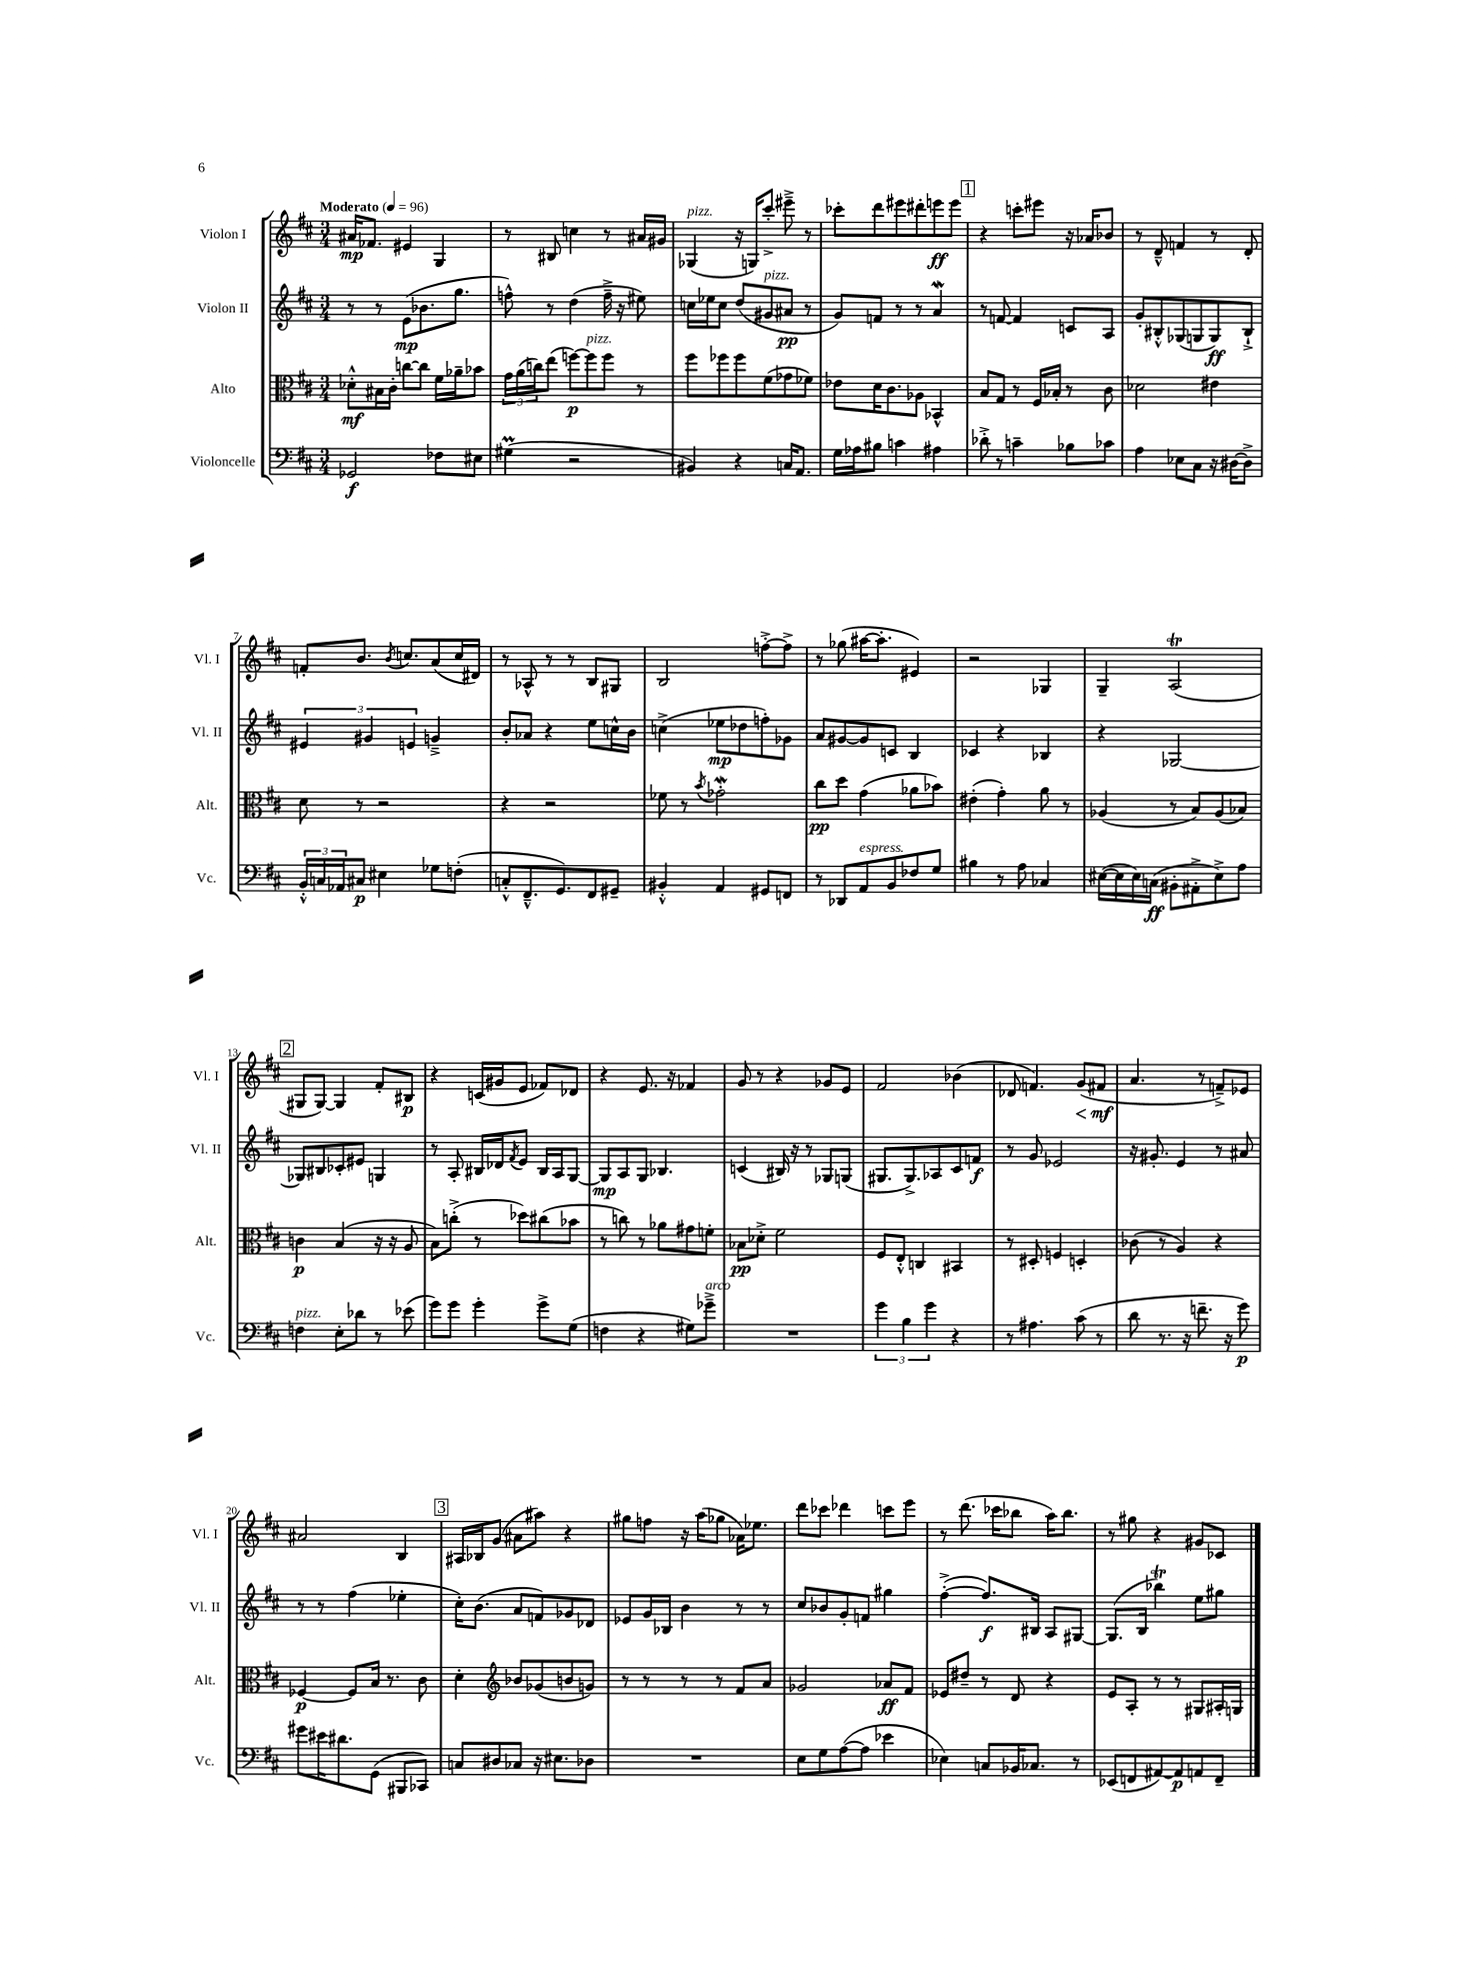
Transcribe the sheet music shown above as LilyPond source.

<<
\new StaffGroup <<
\new Staff = "s0" \with { instrumentName = "Violon I" shortInstrumentName = "Vl. I" } {
    \clef treble \key d \major \numericTimeSignature \time 3/4 \tempo "Moderato" 4 = 96
    ais'16\mp fes'8. eis'4 g4 |
    r8 bis8 c''4 r8 ais'16 gis'16 |
    ges4^\markup { \italic "pizz." }( r16 g16) cis'''8-.-> eis'''8---> r8 |
    ces'''8-. d'''8 eis'''8 dis'''8-. e'''8\ff e'''8 |
    \mark \markup { \box "1" } r4 c'''8-. eis'''8 r16 aes'16 bes'8 |
    r8 d'8---^ f'4 r8 d'8-. |
    f'8-. b'8. \acciaccatura { b'8 } c''8. a'8( c''16 dis'16) |
    r8 aes8-^ r8 r8 b8 gis8 |
    b2 f''8~-.-> f''8-> |
    r8 ges''8( ais''16~ ais''8.-. eis'4) |
    r2 ges4 |
    g4-- a2\trill( |
    \mark \markup { \box "2" } gis8 gis8~) gis4 fis'8-. bis8\p |
    r4 c'16( gis'16 e'8 fes'8) des'8 |
    r4 e'8. r16 fes'4 |
    g'8 r8 r4 ges'8 e'8 |
    fis'2 bes'4( |
    des'8 f'4.) g'8\<( fis'8\mf\! |
    a'4. r8 f'8--->) ees'8 |
    ais'2 b4 |
    \mark \markup { \box "3" } ais16 bes16 g'8( ais'8 ais''8) r4 |
    gis''8 f''8 r16 a''16( ges''8 aes'16) ees''8. |
    d'''8 ces'''8 des'''4 c'''8 e'''8 |
    r8 d'''8.( ces'''16 bes''8 a''16) bes''8. |
    r8 gis''8 r4 gis'8 ces'8 \bar "|." |
}
\new Staff = "s1" \with { instrumentName = "Violon II" shortInstrumentName = "Vl. II" } {
    \clef treble \key d \major \numericTimeSignature \time 3/4
    r8 r8 e'8\mp( bes'8. g''8. |
    f''8-^) r8 d''4( f''16---> r16 eis''8) |
    c''16 ees''16 c''8 d''8( gis'8^\markup { \italic "pizz." } ais'8\pp r8 |
    g'8) f'8 r8 r8 a'4\mordent |
    \mark \markup { \box "1" } r8 f'8~ f'4 c'8 a8 |
    g'8-. bis8-.-^ ges8( g8 g8\ff) bis8-!-> |
    \tuplet 3/2 { eis'4 gis'4 e'4 } g'4---> |
    b'8-. aes'8 r4 e''8 c''16-^ b'16 |
    c''4->( ees''8\mp des''8 f''8-.) ges'8 |
    a'8 gis'8~ gis'8 c'8 b4 |
    ces'4 r4 bes4 |
    r4 ges2~ |
    \mark \markup { \box "2" } ges8 bis8 ces'8-. eis'8 g4 |
    r8 a8-. bis16 des'16 \acciaccatura { fis'8 } e'8 bis16 a16 g8~ |
    g8\mp a8 g8 bes4. |
    c'4( bis16) r16 r8 ges8 g8( |
    gis8. gis8.->) aes8 cis'8 f'8\f |
    r8 g'8 ees'2 |
    r16 gis'8.-. e'4 r8 ais'8 |
    r8 r8 fis''4( ees''4-. |
    \mark \markup { \box "3" } cis''16-.) b'8.( a'8 f'8) ges'8 des'8 |
    ees'8 g'16 bes16 b'4 r8 r8 |
    cis''8 bes'8 g'8-. f'8 gis''4 |
    fis''4~-.->( fis''8.\f) bis16 a8 gis8~ |
    gis8.( b16 bes''4\trill) e''8 gis''8 \bar "|." |
}
\new Staff = "s2" \with { instrumentName = "Alto" shortInstrumentName = "Alt." } {
    \clef alto \key d \major \numericTimeSignature \time 3/4
    des'8-.-^\mf bis16 cis'16-. c''8~ c''8 fis'16 aes'16-- bes'8 |
    \tuplet 3/2 { g'16 a'16( c''16) } e''8( f''8~\p) f''8^\markup { \italic "pizz." } f''8 r8 |
    fis''8 fes''8 fes''8 fis'8( ges'8 fes'8) |
    ees'8 d'16 cis'8. aes8 bes,4-^ |
    \mark \markup { \box "1" } b8 g8 r8 fis16 bes16-. r8 cis'8 |
    des'2 eis'4 |
    d'8 r8 r2 |
    r4 r2 |
    fes'8 r8 \acciaccatura { b'8 } ges'2-.\mordent |
    cis''8\pp d''8 g'4( aes'8 bes'8) |
    eis'4-.( g'4-.) a'8 r8 |
    aes4( r8 b8) aes8( bes8) |
    \mark \markup { \box "2" } c'4\p b4( r16 r16 a8 |
    b8) c''8-.->( r8 des''8) cis''8( bes'8 |
    r8 c''8) r8 aes'8 gis'8 f'8-. |
    bes8\pp des'8-.-> fis'2 |
    fis8 e8-.-^ c4 bis,4 |
    r8 dis8-. f4 d4-. |
    ces'8( r8 a4) r4 |
    fes4~\p fes8 b16 r8. cis'8 |
    \mark \markup { \box "3" } d'4-. \clef treble bes'8 ges'8( b'8 g'8) |
    r8 r8 r8 r8 fis'8 a'8 |
    ges'2 aes'8\ff fis'8 |
    ees'8 dis''8-- r8 d'8 r4 |
    e'8 a8-. r8 r8 gis8 ais16-. g16 \bar "|." |
}
\new Staff = "s3" \with { instrumentName = "Violoncelle" shortInstrumentName = "Vc." } {
    \clef bass \key d \major \numericTimeSignature \time 3/4
    ges,2\f fes8 eis8 |
    gis4\prall( r2 |
    bis,4) r4 c16 a,8. |
    g16 aes16 bis8 c'4 ais4 |
    \mark \markup { \box "1" } des'8-.-> r8 c'4-- bes8 ces'8 |
    a4 ees8 cis8 r16 dis16~ dis8-> |
    \tuplet 3/2 { b,16-.-^ c16 aes,16 } cis8\p eis4 ges8 f8-.( |
    c8-.-^ fis,8.---^ g,8.) fis,8 gis,8-- |
    bis,4-.-^ a,4 gis,8 f,8 |
    r8 des,8 a,8^\markup { \italic "espress." } b,8 fes8 g8 |
    bis4 r8 a8 ces4 |
    eis16~( eis16 eis16) c16\ff( bis,8-. ais,8-.-> eis8->) a8 |
    \mark \markup { \box "2" } f4^\markup { \italic "pizz." } e8-. des'8 r8 ees'8( |
    g'8) g'8 g'4-. g'8-> g8( |
    f4 r4 gis8) ges'8--->^\markup { \italic "arco" } |
    R2. |
    \tuplet 3/2 { g'4 b4 g'4 } r4 |
    r8 ais4. cis'8( r8 |
    d'8 r8. r16 f'8.-- r16 g'8\p) |
    gis'8 eis'16 dis'8. g,8( bis,,8 ces,8) |
    \mark \markup { \box "3" } c8 dis8 ces8 r16 eis8. des8 |
    R2. |
    e8 g8 a8~( a8 ees'4 |
    ees4) c8 bes,16 ces8. r8 |
    ees,8( f,8 ais,8~) ais,8\p a,8 f,8-- \bar "|." |
}
>>
>>
